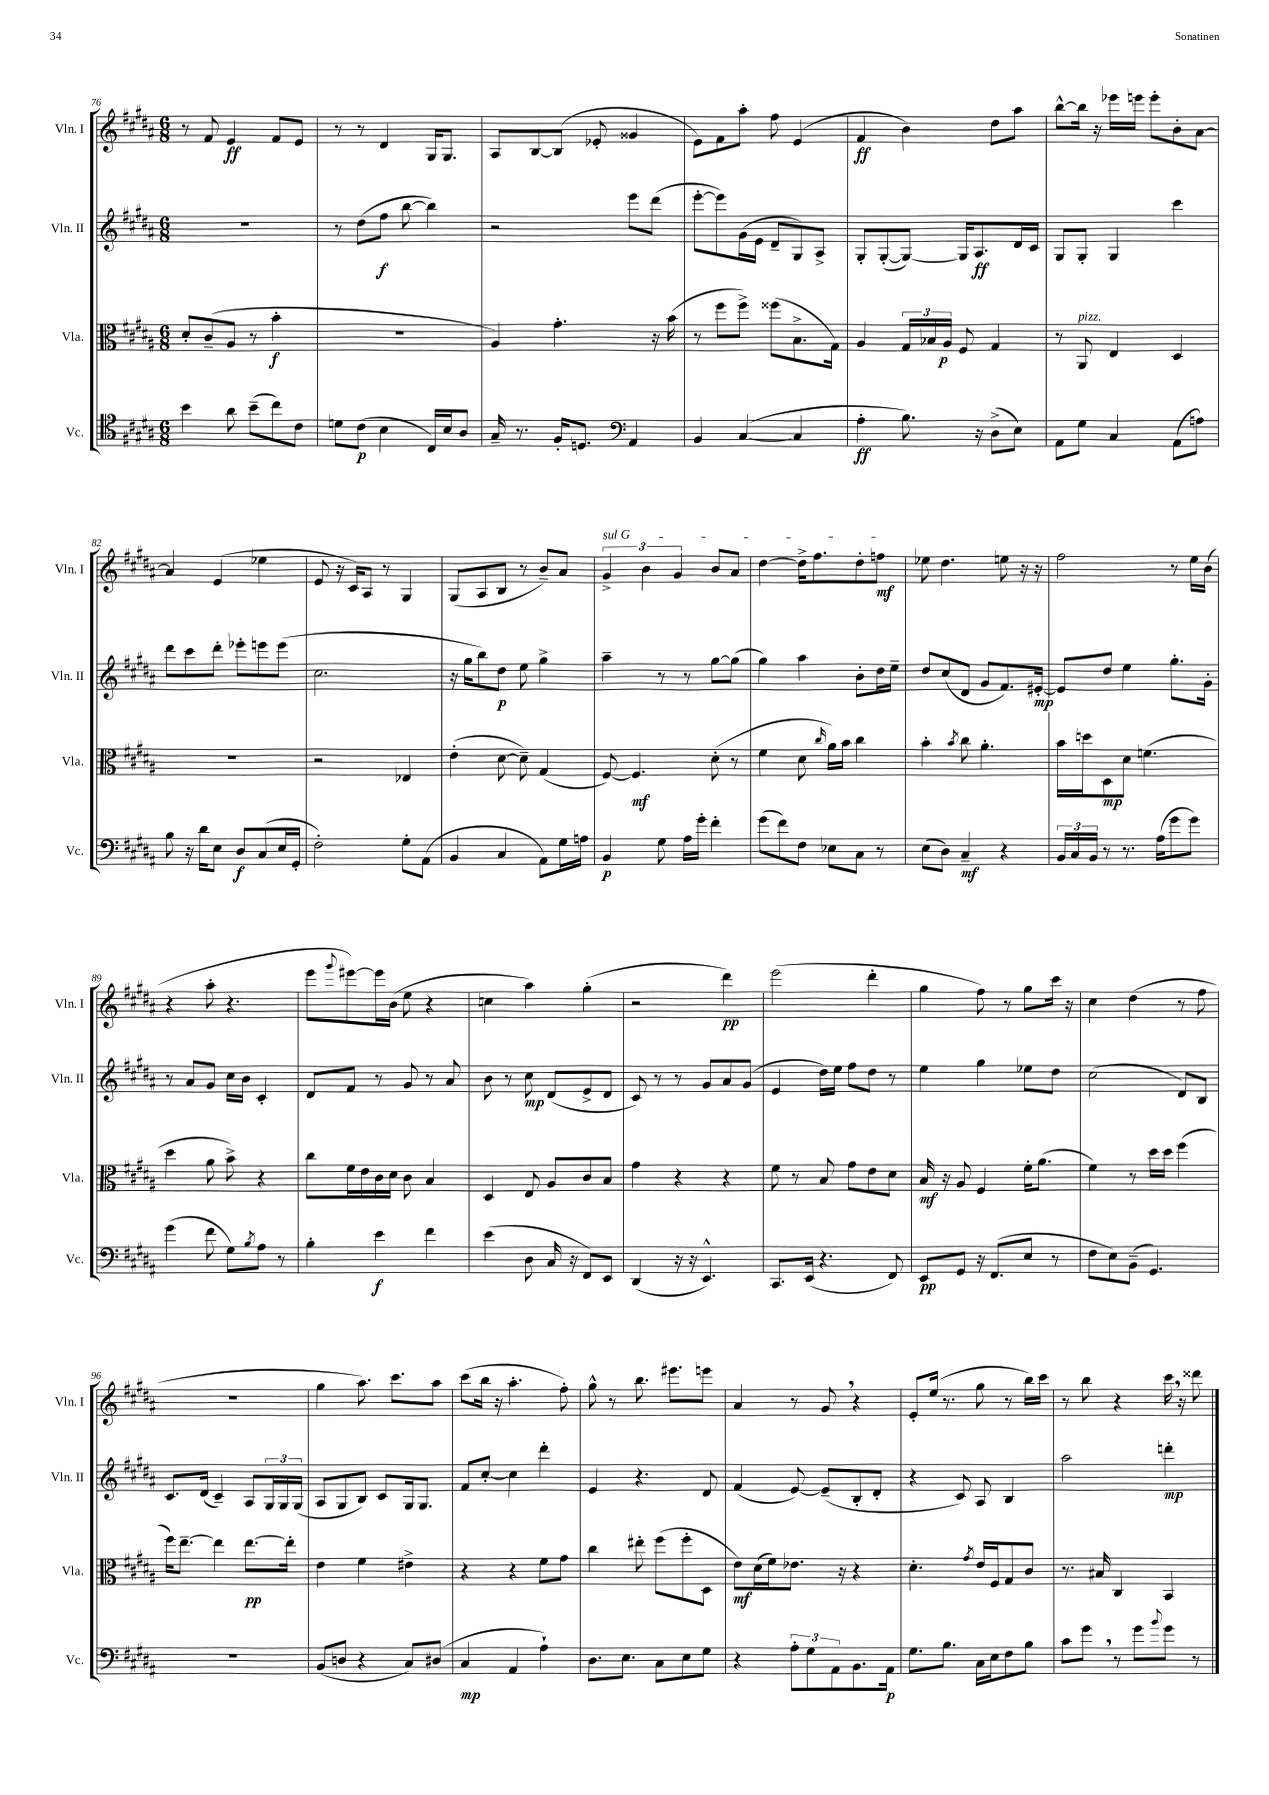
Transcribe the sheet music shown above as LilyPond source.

<<
\new StaffGroup <<
\new Staff = "s0" \with { instrumentName = "Vln. I" shortInstrumentName = "Vln. I" } {
    \clef treble \key b \major \numericTimeSignature \time 6/8
    r8 fis'8 e'4\ff fis'8 e'8 |
    r8 r8 dis'4 gis16 gis8. |
    ais8 b8~ b8( ees'8-. gisis'4 |
    e'8) fis'8 ais''8-. fis''8 e'4( |
    fis'4\ff b'4) dis''8 ais''8 |
    b''8~-^ b''16 r16 ees'''16 e'''16 e'''8-. b'8-. ais'8~ |
    ais'4 e'4( ees''4 |
    e'8 r16 cis'16) ais8 r8 gis4 |
    gis8( ais8 b8 r8 b'8--) ais'8 |
    \tuplet 3/2 { \once \override TextSpanner.bound-details.left.text = \markup { \italic "sul G" } gis'4->\startTextSpan b'4 gis'4 } b'8 ais'8 |
    dis''4~ dis''16-> fis''8. dis''8-. f''8\mf\stopTextSpan |
    ees''8 dis''4. e''8 r16 r16 |
    fis''2 r8 e''16 b'16( |
    r4 ais''8-. r4. |
    e'''8 \appoggiatura { gis'''8 } eis'''8~) eis'''16 b'16( e''8 r4 |
    c''4 ais''4) gis''4-.( |
    r2 dis'''4\pp) |
    e'''2( dis'''4-. |
    gis''4 fis''8) r8 gis''8 cis'''16 r16 |
    cis''4 dis''4( r8 fis''8 |
    R2. |
    gis''4 ais''8.) cis'''8. ais''8 |
    cis'''8( b''16 r16 ais''4.-. fis''8-.) |
    gis''8-^ r8 b''8. eis'''8. e'''8 |
    ais'4 r8 gis'8 \breathe r4 |
    e'8-. e''16( r8. gis''8 r8 b''16) cis'''16 |
    r8 b''8 r4 cis'''16 \breathe r16 disis'''8 \bar "|." |
}
\new Staff = "s1" \with { instrumentName = "Vln. II" shortInstrumentName = "Vln. II" } {
    \clef treble \key b \major \numericTimeSignature \time 6/8
    R2. |
    r8 dis''8( fis''8\f b''8~ b''4) |
    r2 e'''8 dis'''8( |
    e'''8~-. e'''8) gis'16( e'16 dis'8-- gis8) ais8-> |
    gis8-. gis8~-.( gis8~) gis16 ais8.\ff dis'16 cis'16 |
    gis8 gis8-. gis4 cis'''4 |
    dis'''8 cis'''8 dis'''8-. ees'''8-. e'''8 e'''8( |
    cis''2. |
    r16 gis''16 b''8) dis''8\p e''8 gis''4-> |
    ais''4-- r8 r8 gis''8~ gis''8( |
    gis''4) ais''4 b'8-. dis''16 e''16-- |
    dis''8 cis''8( dis'8 gis'8 fis'8.) eis'16~-.\mp |
    eis'8 dis''8 e''4 gis''8.-. gis'16-. |
    r8 ais'8 gis'8 cis''16 b'16 cis'4-. |
    dis'8 fis'8 r8 gis'8 r8 ais'8 |
    b'8 r8 cis''8\mp dis'8( e'8-> dis'8 |
    cis'8) r8 r8 gis'8 ais'8 gis'8( |
    e'4 dis''16) e''16 fis''8 dis''8 r8 |
    e''4 gis''4 ees''8 dis''8 |
    cis''2( dis'8) b8 |
    cis'8. dis'16( cis'4--) ais8 \tuplet 3/2 { gis16 gis16 gis16( } |
    ais8 gis8 b8) cis'8 gis16 gis8. |
    fis'8 cis''8~-. cis''4 dis'''4-. |
    e'4 r4. dis'8 |
    fis'4( e'8~) e'8--( b8-. dis'8-. |
    r4 cis'8) ais8 b4 |
    ais''2 d'''4-.\mp \bar "|." |
}
\new Staff = "s2" \with { instrumentName = "Vla." shortInstrumentName = "Vla." } {
    \clef alto \key b \major \numericTimeSignature \time 6/8
    dis'8-. cis'8--( ais8 r8 b'4-.\f |
    R2. |
    ais4) gis'4.-. r16 b'16( |
    r8 fis''8 fis''8->) fisis''8( b8.-> gis16) |
    ais4 \tuplet 3/2 { gis16 bes16 ais16\p } fis8 gis4 |
    r8 ais,8^\markup { \italic "pizz." } e4 dis4 |
    R2. |
    r2 ees4 |
    e'4-.( dis'8~ dis'8--) gis4( |
    fis8~) fis4.\mf dis'8-.( r8 |
    fis'4 dis'8 \grace { cis''16 } ais'16) b'16 cis''4 |
    b'4-. \acciaccatura { b'8 } cis''8 ais'4.-. |
    b'16 d''16 dis8\mp dis'8 f'4.( |
    dis''4 ais'8 b'8->) r4 |
    cis''8 fis'16 e'16 cis'16 dis'16 cis'8 b4 |
    dis4 e8 ais8 cis'8 b8 |
    gis'4 r4 r4 |
    fis'8 r8 b8 gis'8 e'8 dis'8 |
    b16\mf r16 ais8 fis4 fis'16-. ais'8.( |
    fis'4) r8 dis''16 dis''16 fis''4( |
    fis''16) e''8.~-- e''4 e''8.~\pp e''16-. |
    e'4 fis'4 eis'4-> |
    r4 r4 fis'8 gis'8 |
    cis''4 eis''8-. fis''8( fis''8-. dis8 |
    e'8\mf) dis'16( fis'16) ees'8. r16 r4 |
    dis'4.-. \acciaccatura { gis'8 } e'16 fis16 gis8 cis'8 |
    r8. bis16 cis4 b,4 \bar "|." |
}
\new Staff = "s3" \with { instrumentName = "Vc." shortInstrumentName = "Vc." } {
    \clef tenor \key b \major \numericTimeSignature \time 6/8
    b'4 ais'8 b'8--( cis''8) cis'8 |
    d'8 cis'8\p( b4 cis16) b16 ais8 |
    gis16-- r8. fis16-. d8. \clef bass ais,4 |
    b,4 cis4~( cis4 |
    ais4-.\ff b8.) r16 dis8->( e8) |
    ais,8 gis8 cis4 ais,8( a8) |
    b8 r16 dis'16 e8 dis8\f cis8( e16 gis,16-. |
    fis2-.) gis8-. ais,8( |
    b,4 cis4 ais,8) gis16 a16 |
    b,4\p gis8 ais16 gis'16-. fis'4-. |
    gis'8( fis'8) fis8 ees8 cis8 r8 |
    e8( dis8) cis4--\mf r4 |
    \tuplet 3/2 { b,16 cis16 b,16 } r8 r8. ais16( gis'8 gis'8) |
    gis'4( fis'8 gis8) \acciaccatura { b8 } ais8 r8 |
    b4-. e'4\f fis'4 |
    e'4( dis8 cis16 r16 fis,8) e,8 |
    dis,4( r16 r16 e,4.-^) |
    cis,8. e,16( r4. fis,8) |
    e,8\pp gis,8 r16 fis,8.( e8 r8 |
    fis8 e8) b,8--( gis,4.) |
    R2. |
    b,8( d8 r4 cis8) dis8( |
    cis4\mp ais,4 ais4-!) |
    dis8. e8. cis8 e8 gis8 |
    r4 \tuplet 3/2 { ais8-. gis8 ais,8 } b,8. ais,16\p |
    gis8. b8. cis16 e16 fis8 b8 |
    cis'8 gis'8 \breathe r8 gis'8 \appoggiatura { b'8 } gis'8 r8 \bar "|." |
}
>>
>>
\layout { \context { \Score currentBarNumber = #76 } }
